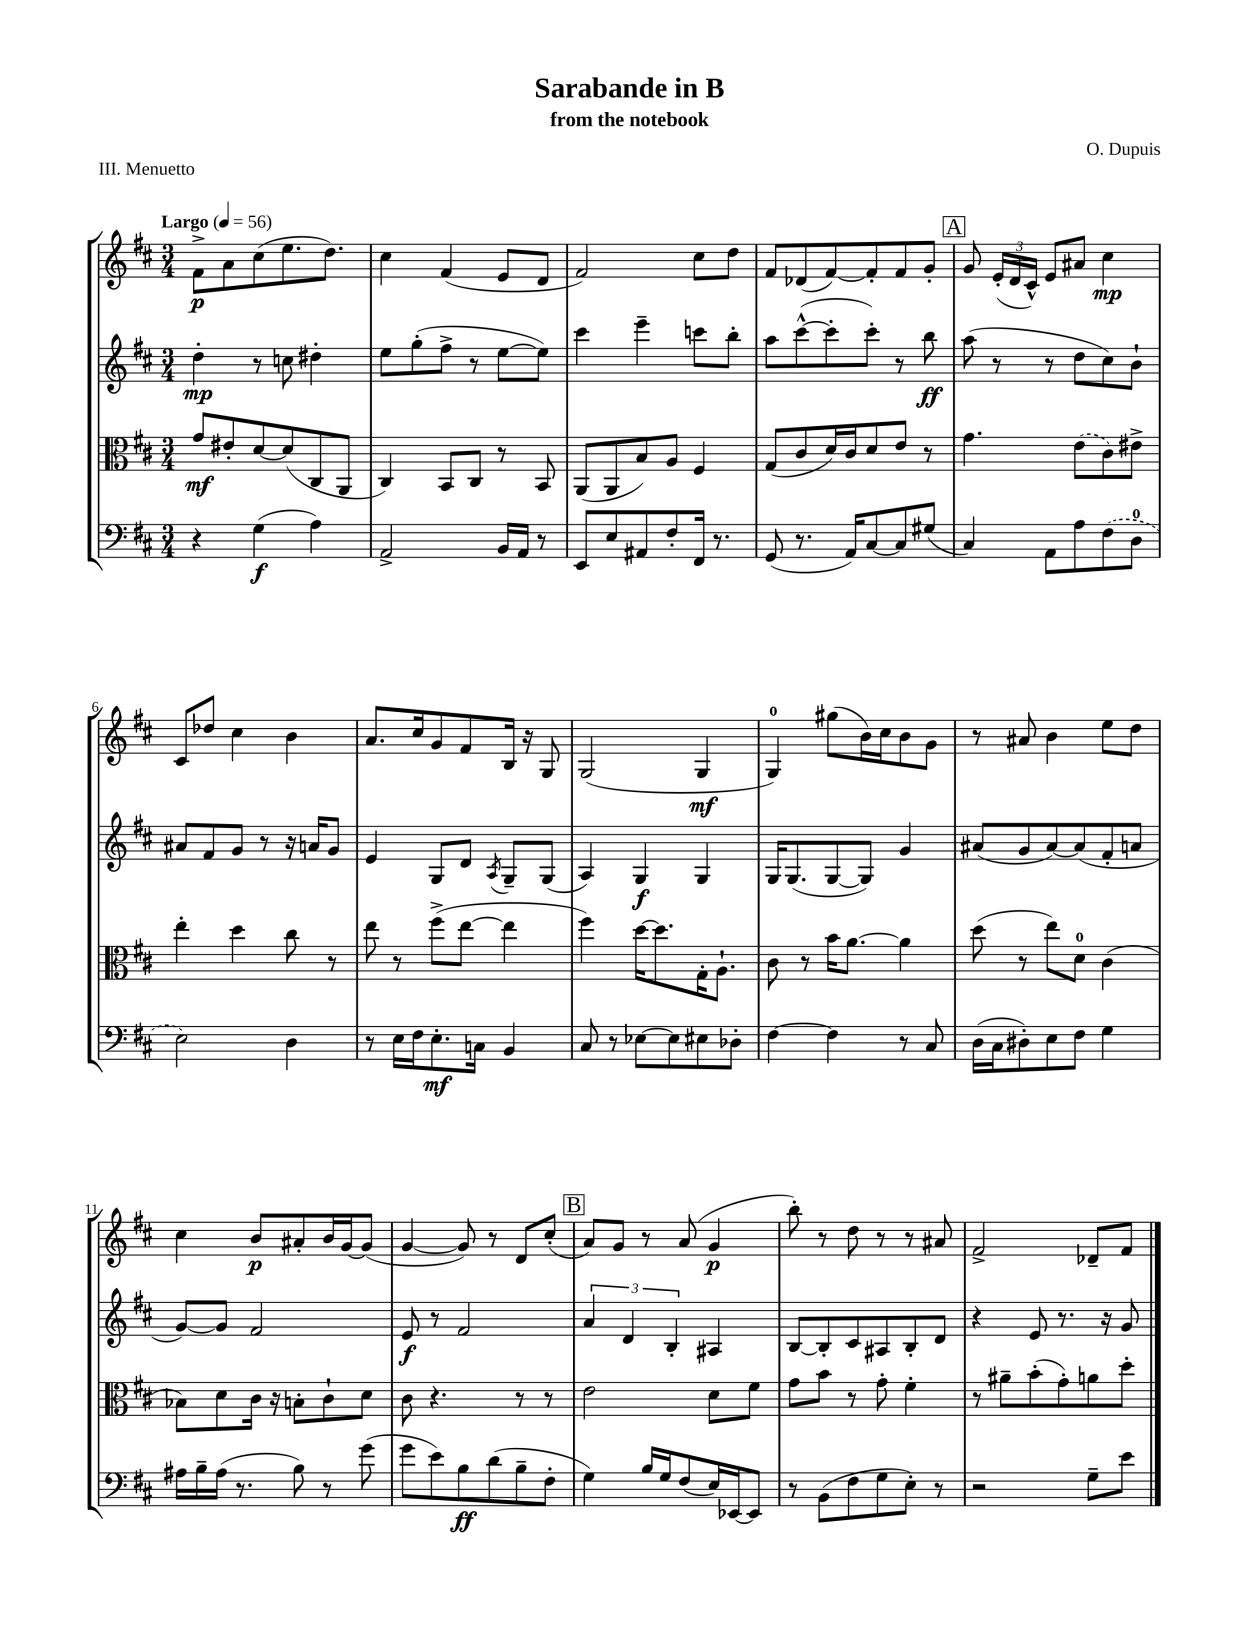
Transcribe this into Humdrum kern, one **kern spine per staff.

**kern	**kern	**kern	**kern
*staff4	*staff3	*staff2	*staff1
*clefF4	*clefC3	*clefG2	*clefG2
*k[f#c#]	*k[f#c#]	*k[f#c#]	*k[f#c#]
*M3/4	*M3/4	*M3/4	*M3/4
*MM56	*MM56	*MM56	*MM56
4r	8g	4dd'	8f#^
.	8e#'	.	8a
(4G	[8d	8r	(8cc#
.	(8d]	8cc	8.ee
4A)	8C#	4dd#'	.
.	.	.	8.dd)
.	8AA	.	.
=	=	=	=
2AA^	4C#)	8ee	4cc#
.	.	(8gg'	.
.	8BB	8ff#^	(4f#
.	8C#	8r	.
16BB	8r	[8ee	8e
16AA	.	.	.
8r	8BB	8ee])	8d
=	=	=	=
8EE	(8AA	4ccc#	2f#)
8E	8AA	.	.
8AA#	8B)	4eee~	.
8F#'	8A	.	.
16FF#	4F#	8ccc	8cc#
8.r	.	.	.
.	.	8bb'	8dd
=	=	=	=
(8GG	(8G	8aa	8f#
8.r	8c#	([8ccc#^^	(8d-
.	16d)	8ccc#']	[8f#)
16AA)	16c#	.	.
[8C#	8d	8ccc#')	8f#']
8C#]	8e	8r	8f#
(8G#	8r	8bb	8g'
=	=	=	=
4C#)	4.g	(8aa	8g
.	.	8r	(24e'
.	.	.	24d
.	.	.	24c#^^)
8AA	.	8r	8e
8A	(8e	8dd	8a#
(8F#	8c#)	8cc#)	4cc#
8D	8e#^	8b`	.
=	=	=	=
2E)	4ee'	8a#	8c#
.	.	8f#	8dd-
.	4dd	8g	4cc#
.	.	8r	.
4D	8cc#	16r	4b
.	.	16a	.
.	8r	8g	.
=	=	=	=
8r	8ee	4e	8.a
16E	8r	.	.
16F#	.	.	16cc#
8.E'	(8ff#^	8G	8g
.	[8ee	8d	8f#
16C	.	.	.
.	.	8qA	.
4BB	4ee]	8G~	16B
.	.	.	16r
.	.	(8G	8G
=	=	=	=
8C#	4ff#)	4A)	(2G
8r	.	.	.
[8E-	[16dd	4G	.
.	8.dd]	.	.
8E-]	.	.	.
8E#	16G'	4G	4G
.	8.A`	.	.
8D-'	.	.	.
=	=	=	=
[4F#	8c#	16G	4G)
.	.	(8.G	.
.	8r	.	.
4F#]	16b	[8G	(8gg#
.	[8.a	.	.
.	.	8G])	16b)
.	.	.	16cc#
8r	4a]	4g	8b
8C#	.	.	8g
=	=	=	=
(16D	(8dd	(8a#	8r
16C#	.	.	.
8D#')	8r	8g	8a#
8E	8ee)	[8a#)	4b
8F#	8d	(8a#]	.
4G	(4c#	8f#'	8ee
.	.	8a	8dd
=	=	=	=
16A#	8B-)	[8g)	4cc#
16B~	.	.	.
(16A#	8d	8g]	.
8.r	.	.	.
.	16c#	2f#	8b
.	16r	.	.
8B)	8B'	.	8a#'
8r	8c#`	.	16b
.	.	.	[16g
(8g	8d	.	(8g]
=	=	=	=
8g	8c#	8e	[4g
8e)	4.r	8r	.
8B	.	2f#	8g])
(8d	.	.	8r
8B~	8r	.	8d
8F#'	8r	.	(8cc#'
=	=	=	=
4G)	2e	6a	8a)
.	.	.	8g
.	.	6d	.
16B	.	.	8r
16G	.	.	.
.	.	6B'	.
(8F#	.	.	(8a
16E)	8d	4A#	4g
[16EE-	.	.	.
8EE-]	8f#	.	.
=	=	=	=
8r	8g	[8B	8bb')
(8BB	8b	8B']	8r
8F#	8r	8c#	8dd
8G	8g'	8A#	8r
8E')	4f#'	8B'	8r
8r	.	8d	8a#
=	=	=	=
2r	8r	4r	2f#^
.	8a#~	.	.
.	(8b'	8e	.
.	8g')	8.r	.
8G~	8a	.	8d-~
.	.	16r	.
8e	8dd'	8g	8f#
==	==	==	==
*-	*-	*-	*-
